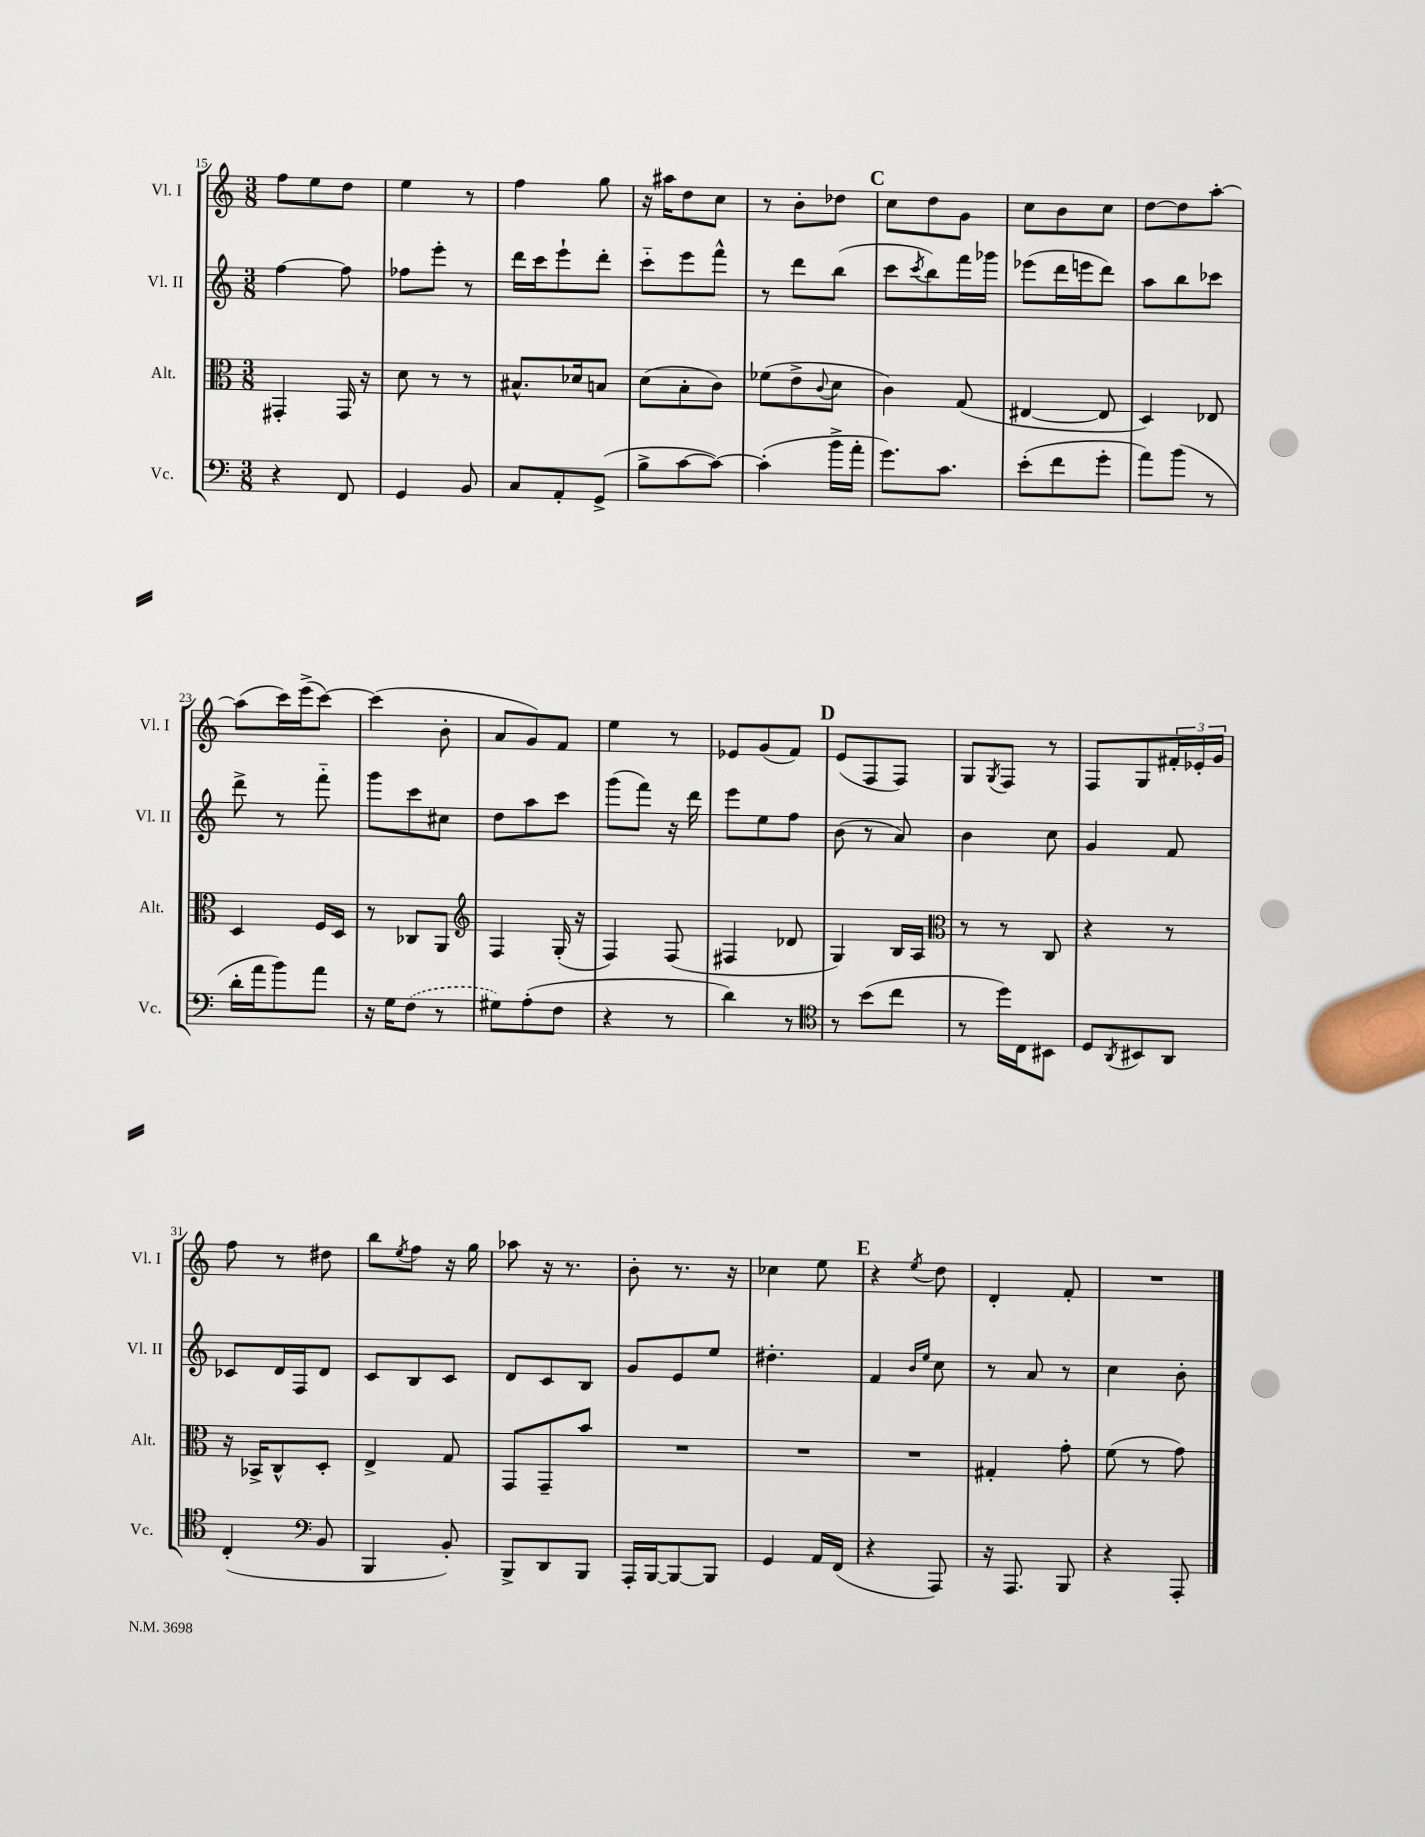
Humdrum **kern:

**kern	**kern	**kern	**kern
*part4	*part3	*part2	*part1
*staff4	*staff3	*staff2	*staff1
*I"Vc.	*I"Alt.	*I"Vl. II	*I"Vl. I
*I'Vc.	*I'Alt.	*I'Vl. II	*I'Vl. I
*clefF4	*clefC3	*clefG2	*clefG2
*k[]	*k[]	*k[]	*k[]
*M3/8	*M3/8	*M3/8	*M3/8
=15	=15	=15	=15
4r	4GG#X'/	[4ff\	8ff\L
.	.	.	8ee\
8FF/	16GG#/	8ff\]	8dd\J
.	16r	.	.
=16	=16	=16	=16
4GG/	8d\	8ff-X\L	4ee\
.	8r	8eee'\J	.
8BB/	8r	8r	8r
=17	=17	=17	=17
8C/L	8.B#X^^/L	16ddd\LL	4ff\
.	.	16ccc\J	.
8AA'/	.	8eee`\	.
.	16d-X/k	.	.
(8GG^/J	8Bn/J	8ddd'\J	8gg\
=18	=18	=18	=18
8B^\L	(8d\L	8ccc\L	16r
.	.	.	16aa#X\KL
[8c\	8B'\	8eee\	8dd\
8c\J_)	8c\J)	8fff^^\J	8cc\J
=19	=19	=19	=19
(4c'\]	(8f-X\L	8r	8r
.	8e^\	8ddd\L	8b'\L
.	8qqc/	.	.
16b^\LL	8d\J	(8bb\J	8dd-X\J
16a'\JJ	.	.	.
!!LO:REH:place=s1:t=C
=20	=20	=20	=20
8.g\L)	4c\)	8ccc\L	8cc\L
.	.	8qccc/	.
.	.	8bb\)	8dd\
8.c\J	.	.	.
.	(8G/	16fff\L	8g\J
.	.	16ggg-X\JJ	.
=21	=21	=21	=21
(8e'\L	[4E#X/	(8eee-X\L	8cc\L
8f\	.	16ddd\L	8b\
.	.	16eeen\J	.
8g'\J	8E#/]	8ddd\J)	8cc\J
=22	=22	=22	=22
8a\L)	4D/)	8aa\L	[8dd\L
(8b\J	.	8bb\	8dd\]
8r	8E-X/	8ccc-X\J	[8aa'\J
!!LO:LB:g=z
=23	=23	=23	=23
16d'\LL	4D/	8ddd^\	(8aa\L]
16a\J	.	.	.
8b\)	.	8r	16ccc\L)
.	.	.	(16eee^\J
8a\J	16F/LL	8fff\	[8ccc\J)
.	16D/JJ	.	.
=24	=24	=24	=24
16r	8r	8ggg\L	(4ccc\]
16G\KL	.	.	.
(8F\J	8C-X/L	8ccc\	.
8r	8AA/J	8cc#X\J	8b'\
=25	=25	=25	=25
*	*clefG2	*	*
8G#X\L)	4F/	8dd\L	8a/L
(8A'\	.	8aa\	8g/)
8F\J	(16G'/	8ccc\J	8f/J
.	16r	.	.
=26	=26	=26	=26
4r	4F/)	(8ggg\L	4ee\
.	.	8fff\J)	.
8r	(8F/	16r	8r
.	.	16ddd\	.
=27	=27	=27	=27
4d\)	4F#X/	8eee\L	8e-X/L
.	.	8ee\	(8g/
8r	8d-X/	8ff\J	8f/J)
!!LO:REH:place=s1:t=D
=28	=28	=28	=28
*clefC4	*	*	*
8r	4G/)	(8b\	(8e/L
(8b\L	.	8r	8F/
8cc\J	16B/LL	8a/)	8F/J)
.	16A/JJ	.	.
=29	=29	=29	=29
*	*clefC3	*	*
8r	8r	4b\	8G/L
.	.	.	8qG/
16dd\LL)	8r	.	8F/J
16C\J	.	.	.
8BB#X\J	8C/	8cc\	8r
=30	=30	=30	=30
8D/L	4r	4g/	8F/L
8qAA/	.	.	.
8BB#X/	.	.	8G/
8AA/J	8r	8f/	24f#X'/L
.	.	.	24e-X'/
.	.	.	24g/JJ
!!LO:LB:g=z
=31	=31	=31	=31
(4C'/	16r	8c-X/L	8ff\
.	16BB-X^/KL	.	.
.	8C^^/	16d/L	8r
.	.	16F/J	.
*clefF4	*	*	*
8BB/	8D'/J	8d/J	8dd#X\
=32	=32	=32	=32
4BBB/	4E^/	8c/L	8bb\L
.	.	.	8qee/
.	.	8B/	8ff\J
8BB'/)	8G/	8c/J	16r
.	.	.	16gg\
=33	=33	=33	=33
8BBB^/L	8GG/L	8d/L	8aa-X\
8DD/	8GG~/	8c/	16r
.	.	.	8.r
8BBB/J	8b/J	8B/J	.
=34	=34	=34	=34
16AAA'/LL	4.r	8g/L	8b'\
[16BBB/J	.	.	.
8BBB/_	.	8e/	8.r
8BBB/J]	.	8ee/J	.
.	.	.	16r
=35	=35	=35	=35
4GG/	4.r	4.dd#X'\	4cc-X\
16AA/LL	.	.	8ee\
(16FF/JJ	.	.	.
!!LO:REH:place=s1:t=E
=36	=36	=36	=36
4r	4.r	4f/	4r
.	.	16qqb/LL	.
.	.	16qqee/JJ	8qee/
8AAA/)	.	8cc\	8dd\
=37	=37	=37	=37
16r	4G#X'/	8r	4d'/
8.AAA/	.	.	.
.	.	8a/	.
8BBB/	8g'\	8r	8f'/
=38	=38	=38	=38
4r	(8f\	4cc\	4.r
.	8r	.	.
8AAA'/	8g\)	8b'\	.
==	==	==	==
*-	*-	*-	*-
